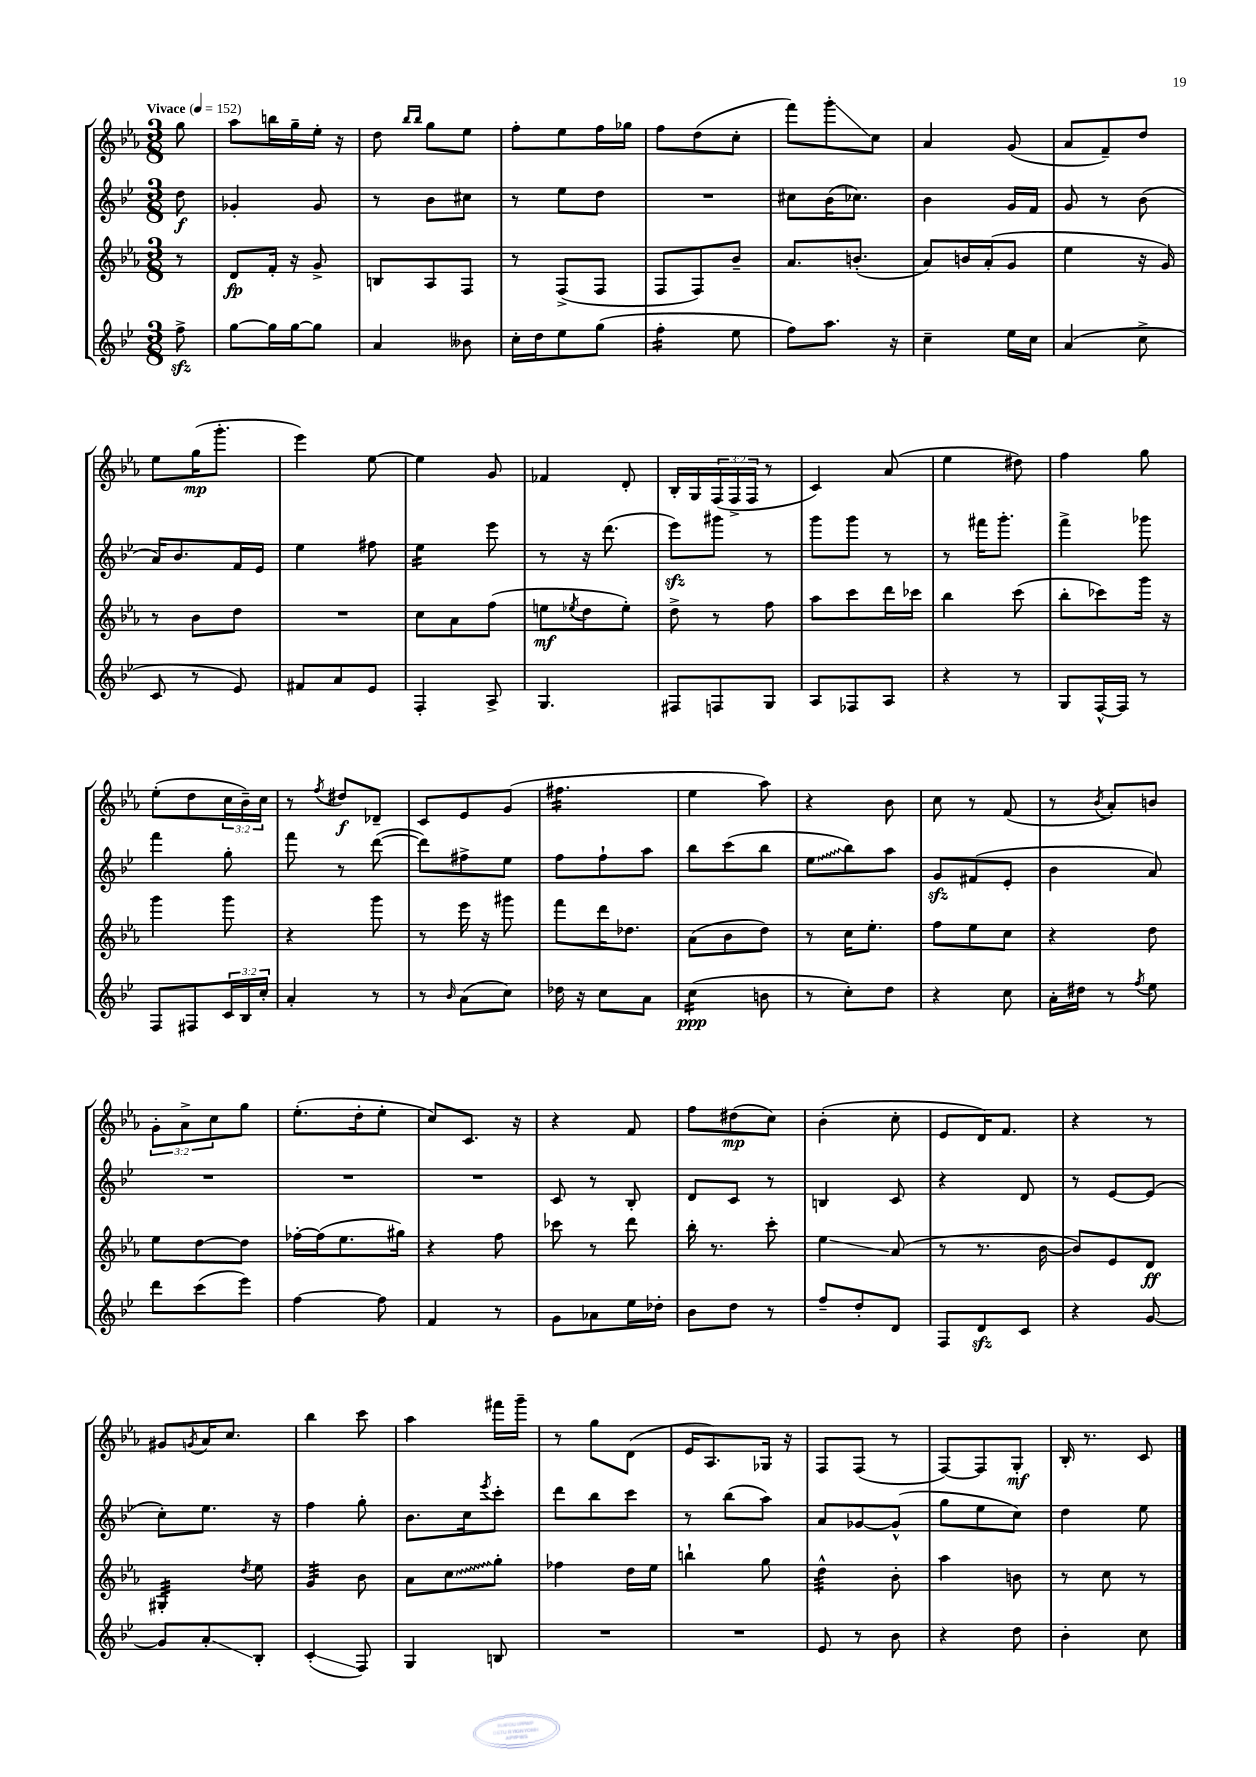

**kern	**kern	**kern	**kern
*staff4	*staff3	*staff2	*staff1
*clefG2	*clefG2	*clefG2	*clefG2
*k[b-e-]	*k[b-e-a-]	*k[b-e-]	*k[b-e-a-]
*M3/8	*M3/8	*M3/8	*M3/8
*MM152	*MM152	*MM152	*MM152
8ff^	8r	8dd	8gg
=	=	=	=
[8gg	8d	4g-'	8aa-
16gg]	16f'	.	16bb
[16gg	16r	.	16gg~
8gg]	8g^	8g-	16ee-'
.	.	.	16r
=	=	=	=
4a	8B	8r	8dd
.	.	.	16qqbb-
.	.	.	16qqbb-
.	8A-	8b-	8gg
8b--	8F	8cc#	8ee-
=	=	=	=
16cc'	8r	8r	8ff'
16dd	.	.	.
8ee-	(8F^	8ee-	8ee-
(8gg	8F	8dd	16ff
.	.	.	16gg-
=	=	=	=
4ff'	8F	4.r	8ff
.	8F)	.	(8dd
8ee-	8b-~	.	8cc'
=	=	=	=
8ff)	8.a-	8cc#	8fff)
8.aa	.	(16b-	8ggg'
.	(8.b'	8.cc-)	.
.	.	.	8cc
16r	.	.	.
=	=	=	=
4cc~	8a-)	4b-	4a-
.	16b	.	.
.	(16a-'	.	.
16ee-	8g	16g	(8g
16cc	.	16f	.
=	=	=	=
(4a	4ee-	8g	8a-
.	.	8r	8f~)
8cc^	16r	(8b-	8dd
.	16g)	.	.
=	=	=	=
8c	8r	16a)	8ee-
.	.	8.b-	.
8r	8b-	.	(16gg
.	.	.	8.ggg'
8e-)	8dd	16f	.
.	.	16e-	.
=	=	=	=
8f#	4.r	4ee-	4eee-)
8a	.	.	.
8e-	.	8ff#	[8ee-
=	=	=	=
4F'	8cc	4ee-	4ee-]
.	8a-	.	.
8A^	(8ff	8eee-	8g
=	=	=	=
4.G	8ee	8r	4f-
.	8qee-	.	.
.	8dd	16r	.
.	.	(8.ddd	.
.	8ee-')	.	8d'
=	=	=	=
8F#	8dd^	8eee-)	16B-'
.	.	.	16G
8F	8r	8ggg#	(24F
.	.	.	24F^
.	.	.	24F
8G	8ff	8r	8r
=	=	=	=
8A	8aa-	8ggg	4c)
8F-	8ccc	8ggg	.
8A	16ddd	8r	(8a-
.	16ccc-	.	.
=	=	=	=
4r	4bb-	8r	4ee-
.	.	16fff#	.
.	.	8.ggg'	.
8r	(8ccc	.	8dd#)
=	=	=	=
8G	8bb-'	4fff^	4ff
[16F^^	8ccc-)	.	.
16F]	.	.	.
8r	16ggg	8ggg-	8gg
.	16r	.	.
=	=	=	=
8F	4ggg	4fff	(8ee-'
8F#	.	.	8dd
24c	8ggg	8gg'	24cc
24B-	.	.	24b-~)
24cc'	.	.	24cc
=	=	=	=
4a'	4r	8fff	8r
.	.	.	8qff
.	.	8r	8dd#
8r	8ggg	([8ddd	8d-~
=	=	=	=
8r	8r	8ddd])	8c
16qqb-	.	.	.
(8a	16eee-	8ff#^	8e-
.	16r	.	.
8cc)	8ggg#	8ee-	(8g
=	=	=	=
16dd-	8fff	8ff	4.ff#
16r	.	.	.
8cc	16ddd	8ff`	.
.	8.dd-	.	.
8a	.	8aa	.
=	=	=	=
(4cc	(8a-	8bb-	4ee-
.	8b-	(8ccc	.
8b	8dd)	8bb-	8aa-)
=	=	=	=
8r	8r	8ee-	4r
8cc')	16cc	8bb-)	.
.	8.ee-'	.	.
8dd	.	8aa	8b-
=	=	=	=
4r	8ff	8g	8cc
.	8ee-	(8f#	8r
8cc	8cc	8e-'	(8f
=	=	=	=
16a'	4r	4b-	8r
16dd#	.	.	.
.	.	.	8qb-
8r	.	.	8a-')
8qff	.	.	.
8ee-	8dd	8a)	8b
=	=	=	=
8ddd	8ee-	4.r	12g'
.	.	.	12a-^
(8ccc	[8dd	.	.
.	.	.	12cc
8eee-)	8dd]	.	8gg
=	=	=	=
[4ff	[16ff-'	4.r	(8.ee-'
.	(16ff-]	.	.
.	8.ee-	.	.
.	.	.	16dd'
8ff]	.	.	8ee-'
.	16gg#)	.	.
=	=	=	=
4f	4r	4.r	8cc)
.	.	.	8.c
8r	8ff	.	.
.	.	.	16r
=	=	=	=
8g	8ccc-	8c	4r
8a-	8r	8r	.
16ee-	8ddd	8B-'	8f
16dd-'	.	.	.
=	=	=	=
8b-	16bb-'	8d	8ff
.	8.r	.	.
8dd	.	8c	(8dd#
8r	8ccc'	8r	8cc)
=	=	=	=
8ff~	4ee-	4B	(4b-'
8dd'	.	.	.
8d	(8a-	8c	8cc'
=	=	=	=
8F	8r	4r	8e-
8d	8.r	.	16d)
.	.	.	8.f
8c	.	8d	.
.	[16b-	.	.
=	=	=	=
4r	8b-])	8r	4r
.	8e-	[8e-	.
[8g	8d	(8e-]	8r
=	=	=	=
8g]	4G#'	8cc')	8g#
.	.	.	8qg
8a'	.	8.ee-	16a-
.	.	.	8.cc
.	8qdd	.	.
8B-'	8ee-	.	.
.	.	16r	.
=	=	=	=
(4c'	4g	4ff	4bb-
8F)	8b-	8gg'	8ccc
=	=	=	=
4G	8a-	8.b-	4aa-
.	8cc	.	.
.	.	16cc	.
.	.	8qeee-	.
8B	8gg'	8ccc'	16fff#
.	.	.	16ggg~
=	=	=	=
4.r	4ff-	8ddd	8r
.	.	8bb-	8gg
.	16dd	8ccc	(8d
.	16ee-	.	.
=	=	=	=
4.r	4bb`	8r	16e-
.	.	.	8.A-)
.	.	(8bb-	.
.	8gg	8aa)	16G-
.	.	.	16r
=	=	=	=
8e-	4dd^^	8a	8F
8r	.	[8g-	(8F
8b-	8b-'	(8g-^^]	8r
=	=	=	=
4r	4aa-	8gg	[8F)
.	.	8ee-	8F]
8dd	8b	8cc)	8G'
=	=	=	=
4b-'	8r	4dd	16B-'
.	.	.	8.r
.	8cc	.	.
8cc	8r	8ee-	8c
==	==	==	==
*-	*-	*-	*-
